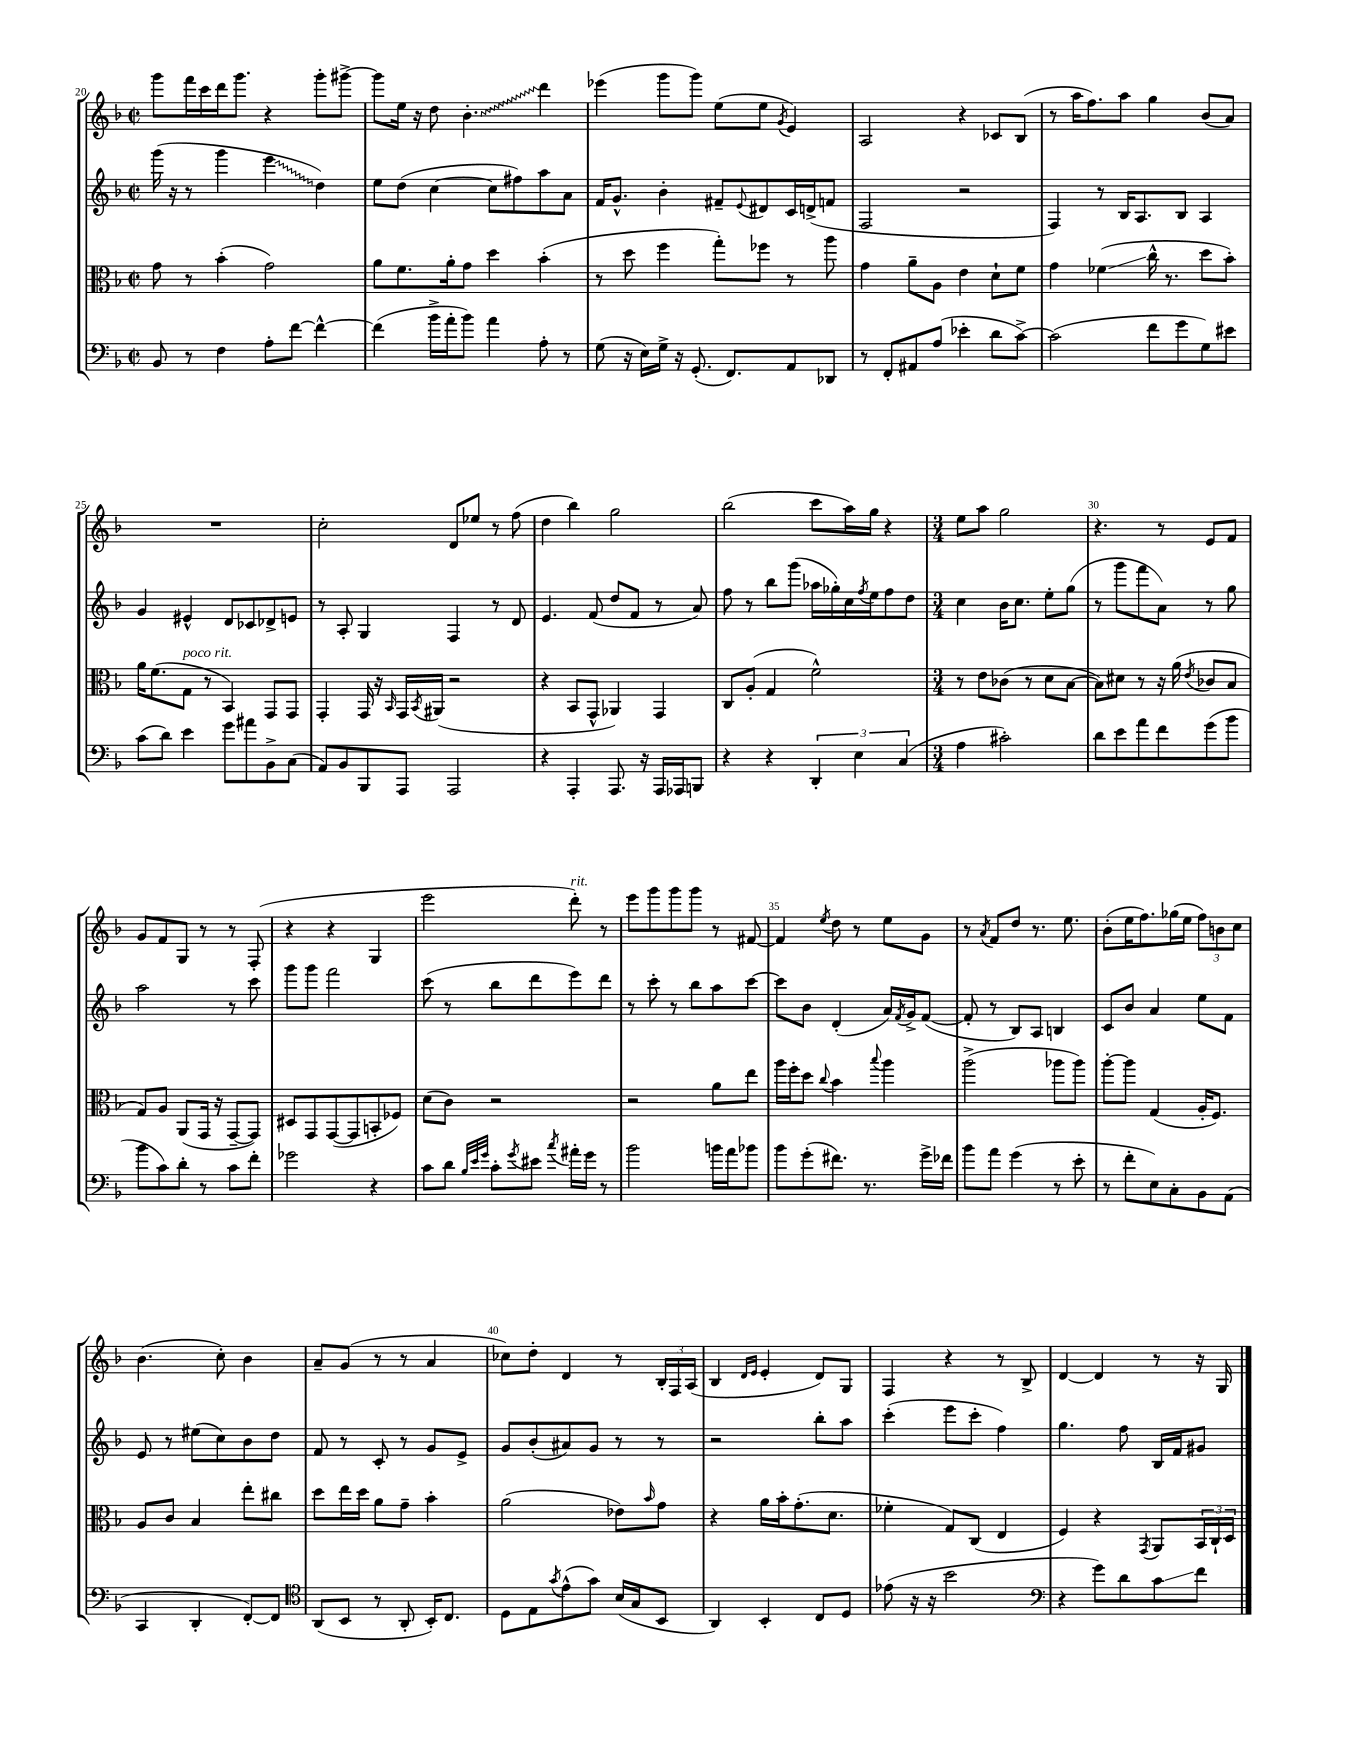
<<
\new StaffGroup <<
\new Staff = "s0" {
    \clef treble \key f \major \defaultTimeSignature \time 2/2
    g'''8 f'''16 c'''16 d'''16 g'''8. r4 g'''8-. gis'''8~-> |
    gis'''8 e''16 r16 d''8 \once \override Glissando.style = #'zigzag bes'4.-.\glissando d'''4 |
    ees'''4( g'''8 g'''8) e''8( e''8 \acciaccatura { g'8 } e'4) |
    a2 r4 ces'8 bes8( |
    r8 a''16 f''8.) a''8 g''4 bes'8( a'8) |
    R1 |
    c''2-. d'8 ees''8 r8 f''8( |
    d''4 bes''4) g''2 |
    bes''2( c'''8 a''16) g''16 r4 |
    \numericTimeSignature \time 3/4 e''8 a''8 g''2 |
    r4. r8 e'8 f'8 |
    g'8 f'8 g8 r8 r8 f8-.( |
    r4 r4 g4 |
    e'''2 d'''8-.^\markup { \italic "rit." }) r8 |
    e'''8 g'''8 g'''8 g'''8 r8 fis'8~ |
    fis'4 \acciaccatura { e''8 } d''8 r8 e''8 g'8 |
    r8 \acciaccatura { a'8 } f'8 d''8 r8. e''8. |
    bes'8-.( e''16 f''8.) ges''16( e''16 \tuplet 3/2 { f''8) b'8 c''8 } |
    bes'4.( c''8-.) bes'4 |
    a'8-- g'8( r8 r8 a'4 |
    ces''8) d''8-. d'4 r8 \tuplet 3/2 { bes16-. f16 a16( } |
    bes4 \grace { d'16 e'16 } e'4-. d'8) g8 |
    f4 r4 r8 bes8-> |
    d'4~ d'4 r8 r16 g16 \bar "|." |
}
\new Staff = "s1" {
    \clef treble \key f \major \defaultTimeSignature \time 2/2
    g'''16( r16 r8 g'''4 \once \override Glissando.style = #'zigzag e'''4\glissando d''4) |
    e''8 d''8( c''4~ c''8 fis''8) a''8 a'8 |
    f'16 g'8.-^ bes'4-. fis'8-- \appoggiatura { e'8 } dis'8 c'16 d'16->( f'8 |
    f2 r2 |
    f4) r8 bes16 a8. bes8 a4 |
    g'4 eis'4-^ d'8 ces'8 des'8-> e'8 |
    r8 a8-. g4 f4 r8 d'8 |
    e'4. f'8( d''8 f'8 r8 a'8) |
    f''8 r8 bes''8 g'''8( aes''16 ges''16-.) c''16 \acciaccatura { f''8 } e''16 f''8 d''8 |
    \numericTimeSignature \time 3/4 c''4 bes'16 c''8. e''8-. g''8( |
    r8 g'''8 f'''8 a'8) r8 g''8 |
    a''2 r8 c'''8 |
    g'''8 g'''8 f'''2 |
    c'''8( r8 bes''8 d'''8 e'''8) d'''8 |
    r8 c'''8-. r8 bes''8 a''8 c'''8~ |
    c'''8 bes'8 d'4-.( a'16) \acciaccatura { f'8 } g'16-> f'8~( |
    f'8-. r8 bes8) a8 b4 |
    c'8 bes'8 a'4 e''8 f'8 |
    e'8 r8 eis''8( c''8) bes'8 d''8 |
    f'8 r8 c'8-. r8 g'8 e'8-> |
    g'8 bes'8-.( ais'8) g'8 r8 r8 |
    r2 bes''8-. a''8 |
    c'''4-.( e'''8 c'''8-. f''4) |
    g''4. f''8 bes16 f'16 gis'8 \bar "|." |
}
\new Staff = "s2" {
    \clef alto \key f \major \defaultTimeSignature \time 2/2
    g'8 r8 bes'4-.( g'2) |
    a'8 f'8. a'16-. g'8 d''4 bes'4-.( |
    r8 d''8 f''4 g''8-.) fes''8 r8 a''8 |
    g'4 a'8-- a8 e'4 d'8-! f'8 |
    g'4 fes'4\glissando( c''16-^ r8. d''8 bes'8-.) |
    a'16 f'8.( g8^\markup { \italic "poco rit." } r8 bes,4) g,8 g,8 |
    g,4-. g,16 r16 \grace { bes,16 } g,16 \acciaccatura { bes,8 } ais,16( r2 |
    r4 bes,8 g,8-^ aes,4) g,4 |
    c8 a8-.( g4 f'2-^) |
    \numericTimeSignature \time 3/4 r8 e'8 ces'8( r8 d'8 bes8~ |
    bes8) dis'8 r8 r16 a'16( \acciaccatura { e'8 } ces'8 bes8 |
    g8) a8 a,8( g,16 r16 g,8~-- g,8) |
    dis8 g,8 g,8~( g,8 b,8-. fes8) |
    d'8( c'8) r2 |
    r2 a'8 e''8 |
    a''16 f''16-. d''8 \appoggiatura { c''8 } bes'4 \appoggiatura { bes''8 } a''4 |
    a''2->( aes''8 aes''8) |
    a''8~-. a''8 g4( a16-. f8.) |
    a8 c'8 bes4 e''8-. cis''8 |
    d''8 e''16 d''16 a'8 g'8-- bes'4-. |
    a'2( ees'8) \grace { bes'16 } g'8 |
    r4 a'16 bes'16-. g'8.-.( d'8. |
    fes'4-. g8) c8( e4 |
    f4) r4 \acciaccatura { g,8 } a,8 \tuplet 3/2 { bes,16 c16-! d16 } \bar "|." |
}
\new Staff = "s3" {
    \clef bass \key f \major \defaultTimeSignature \time 2/2
    bes,8 r8 f4 a8-. f'8~ f'4~-^ |
    f'4( bes'16-> a'16-. bes'8) a'4 a8-. r8 |
    g8( r16 e16) g16-> r16 g,8.-.( f,8.) a,8 des,8 |
    r8 f,8-. ais,8 a8( ees'4-. d'8 c'8~->) |
    c'2( f'8 g'8 g8) eis'8 |
    c'8( d'8) e'4 g'8 ais'8 bes,8-> c8( |
    a,8) bes,8 bes,,8 a,,8 a,,2 |
    r4 a,,4-. a,,8. r16 a,,16 aes,,16 b,,8 |
    r4 r4 \tuplet 3/2 { d,4-. e4 c4( } |
    \numericTimeSignature \time 3/4 a4 cis'2-.) |
    d'8 e'8 a'8 f'8 g'8( bes'8 |
    bes'8 c'8) d'8-. r8 c'8 f'8-. |
    ges'2 r4 |
    c'8 d'8 \grace { bes32 e'32 g'32 } c'8-. \acciaccatura { g'8 } eis'8 \acciaccatura { c''8 } ais'16-. g'16 r8 |
    bes'2 b'16 a'16 bes'8 |
    bes'8 g'8-.( fis'8.) r8. g'16-> fes'16 |
    bes'8 a'8 g'4( r8 e'8-. |
    r8 f'8-. e8) c8-. bes,8 a,8( |
    c,4 d,4-. f,8~-.) f,8 |
    \clef tenor a,8( bes,8 r8 a,8-. bes,16-.) c8. |
    d8 e8 \acciaccatura { g'8 } e'8-^( g'8) bes16( g16 bes,8 |
    a,4) bes,4-. c8 d8 |
    ees'8( r16 r16 bes'2 |
    \clef bass r4 g'8) d'8 c'8\glissando f'8 \bar "|." |
}
>>
>>
\layout { \context { \Score currentBarNumber = #20 \override BarNumber.break-visibility = ##(#f #t #t) barNumberVisibility = #(every-nth-bar-number-visible 5) } }
